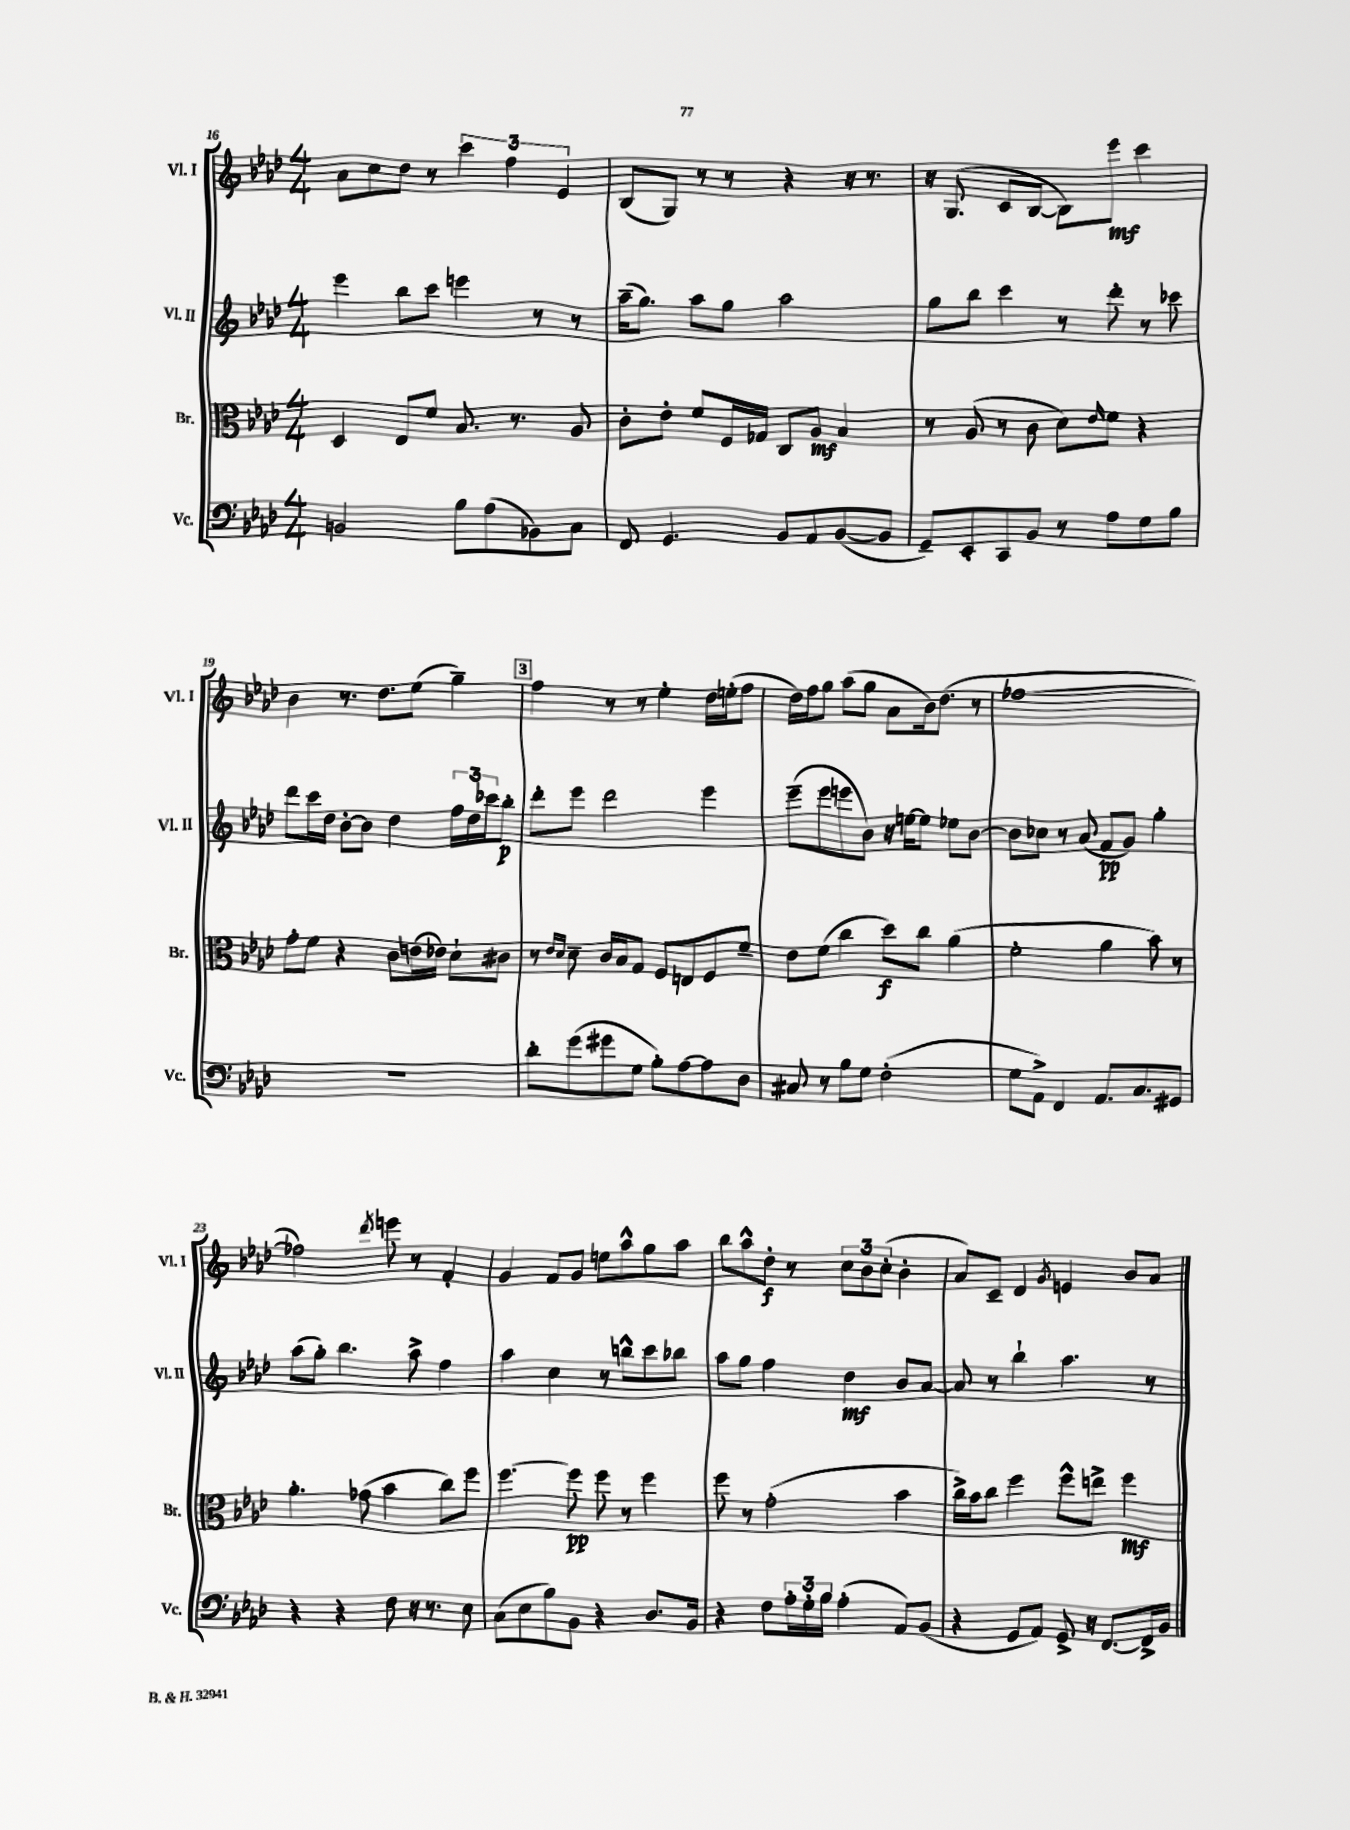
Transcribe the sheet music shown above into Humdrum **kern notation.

**kern	**kern	**kern	**kern
*staff4	*staff3	*staff2	*staff1
*clefF4	*clefC3	*clefG2	*clefG2
*k[b-e-a-d-]	*k[b-e-a-d-]	*k[b-e-a-d-]	*k[b-e-a-d-]
*M4/4	*M4/4	*M4/4	*M4/4
2BB/	4D-/	4eee-\	8a-\L
.	.	.	8cc\
.	8E-/L	8bb-\L	8dd-\J
.	8f/J	8ccc\J	8r
8B-\L	8.B-/	4eee\	6ccc\
(8A-\	.	.	.
.	.	.	6ff\
.	8.r	.	.
8BB-\)	.	8r	.
.	.	.	6e-/
8C\J	8A-/	8r	.
=	=	=	=
8FF/	8c'\L	(16aa-~\LK	(8B-/L
.	.	8.gg\J)	.
4.GG/	8e-'\J	.	8G/J)
.	8f/L	8aa-\L	8r
.	16F/L	8gg\J	8r
.	16G-/JJ	.	.
8BB-/L	8C/L	2aa-\	4r
8AA-/	8A-/J	.	.
([8BB-/	4B-/	.	16r
.	.	.	8.r
8BB-/]J	.	.	.
=	=	=	=
8GG~/L)	8r	8gg\L	16r
.	.	.	(8.G/
8EE-'/	(8A-/	8bb-\J	.
8CC/	8r	4ccc\	8c/L
8BB-/J	8c\	.	[8B-/J
8r	8d-\L)	8r	8B-\]L)
.	16qqe-/	.	.
8A-\L	8f\J	8ddd-'\	8eee-\J
8G\	4r	8r	4ccc\
8B-\J	.	8ccc-\	.
=	=	=	=
1r	8g'\L	8ddd-\L	4b-\
.	8f\J	16ccc\L	.
.	.	16dd-\JJ	.
.	4r	[8b-'\L	8.r
.	.	8b-\]J	.
.	.	.	8.dd-\L
.	8c\L	4dd-\	.
.	(16e\L	.	(8ee-\J
.	16e-\JJ)	.	.
.	8d-`\L	24ff\LL	4gg~\)
.	.	24dd-\	.
.	.	24ccc-\J	.
.	8c#\J	8bb-'\J	.
=	=	=	=
8d-'\L	8r	8ddd-'\L	4ff\
.	16qqe-/LL	.	.
.	16qqd-/JJ	.	.
(8g\	8d-~\	8eee-\J	.
8g#\	16c/LL	2ddd-\	8r
.	16B-/J	.	.
8G\J	8G/J	.	8r
8B-'\L)	8F/L	.	4ee-'\
[8A-\	8E/	.	.
8A-\]	8F/	4eee-\	16dd-\LL
.	.	.	(16ee'\J
8D-\J	8f~/J	.	8ff\J
=	=	=	=
8C#/	8e-\L	(8eee-~\L	16dd-\LL)
.	.	.	16ff\J
8r	(8f\J	8eee-\	8gg\J
8B-\L	4cc\	8eee\	(8aa-\L
8G\J	.	8b-\J)	8gg\J
(2F'\	8dd-\L)	16r	8a-\L
.	.	[16ee\LK	.
.	8cc\J	8ee\]J	16b-\k)
.	.	.	(8.dd-\J
.	(4a-\	8ee-\L	.
.	.	[8b-\J	8r
=	=	=	=
8G\L	2f'\	8b-\]L	[1ff-
8AA-^\J)	.	8cc-\J	.
4FF/	.	8r	.
.	.	(8a-/	.
8.AA-/L	4a-\	8f/L	.
.	.	8g/J)	.
8.C/	.	.	.
.	8b-\)	4gg'\	.
8GG#/J	8r	.	.
=	=	=	=
4r	4.a-'\	(8aa-\L	2ff-\])
.	.	8gg'\J)	.
4r	.	4.bb-\	.
.	(8g-\	.	.
.	.	.	8qddd-/
8F\	4b-\	.	8eee\
16r	.	8aa-^\	8r
8.r	.	.	.
.	8cc\L)	4ff\	4f'/
8E-\	8ff\J	.	.
=	=	=	=
(8C\L	[4.ff\	4aa-\	4g/
8E-\	.	.	.
8B-\)	.	4cc\	8f/L
8BB-\J	8ff\]	.	8g/J
4r	8ff\	8r	8ee\L
.	8r	8bb^^\L	8aa-^^\
8.D-/L	4ff\	8ccc\	8gg\
.	.	8bb-\J	8aa-\J
16BB-/Jk	.	.	.
=	=	=	=
4r	8ff\	8aa-\L	8bb-\L
.	8r	8gg\J	8aa-^^\
8F\L	(2g'\	4ff\	8dd-'\J
24A-'\L	.	.	8r
24G'\	.	.	.
24B-\JJ	.	.	.
(4A-'\	.	4dd-\	12cc\L
.	.	.	12b-\
.	.	.	(12cc'\J
8AA-/L)	4b-\	8b-/L	4b-'\
(8BB-/J	.	[8a-/J	.
=	=	=	=
4r	16cc^\LL)	8a-/]	8a-/L)
.	16b-\J	.	.
.	8cc\J	8r	8c~/J
8GG/L	4ff\	4bb-`\	4d-/
8AA-/J)	.	.	.
.	.	.	8qg/
8GG^/	8ff^^\L	4.aa-\	4e/
16r	8ee^\J	.	.
[8.FF/L	.	.	.
.	4ff\	.	8b-/L
16FF^/]L	.	8r	8a-/J
16BB-/JJ	.	.	.
==	==	==	==
*-	*-	*-	*-
